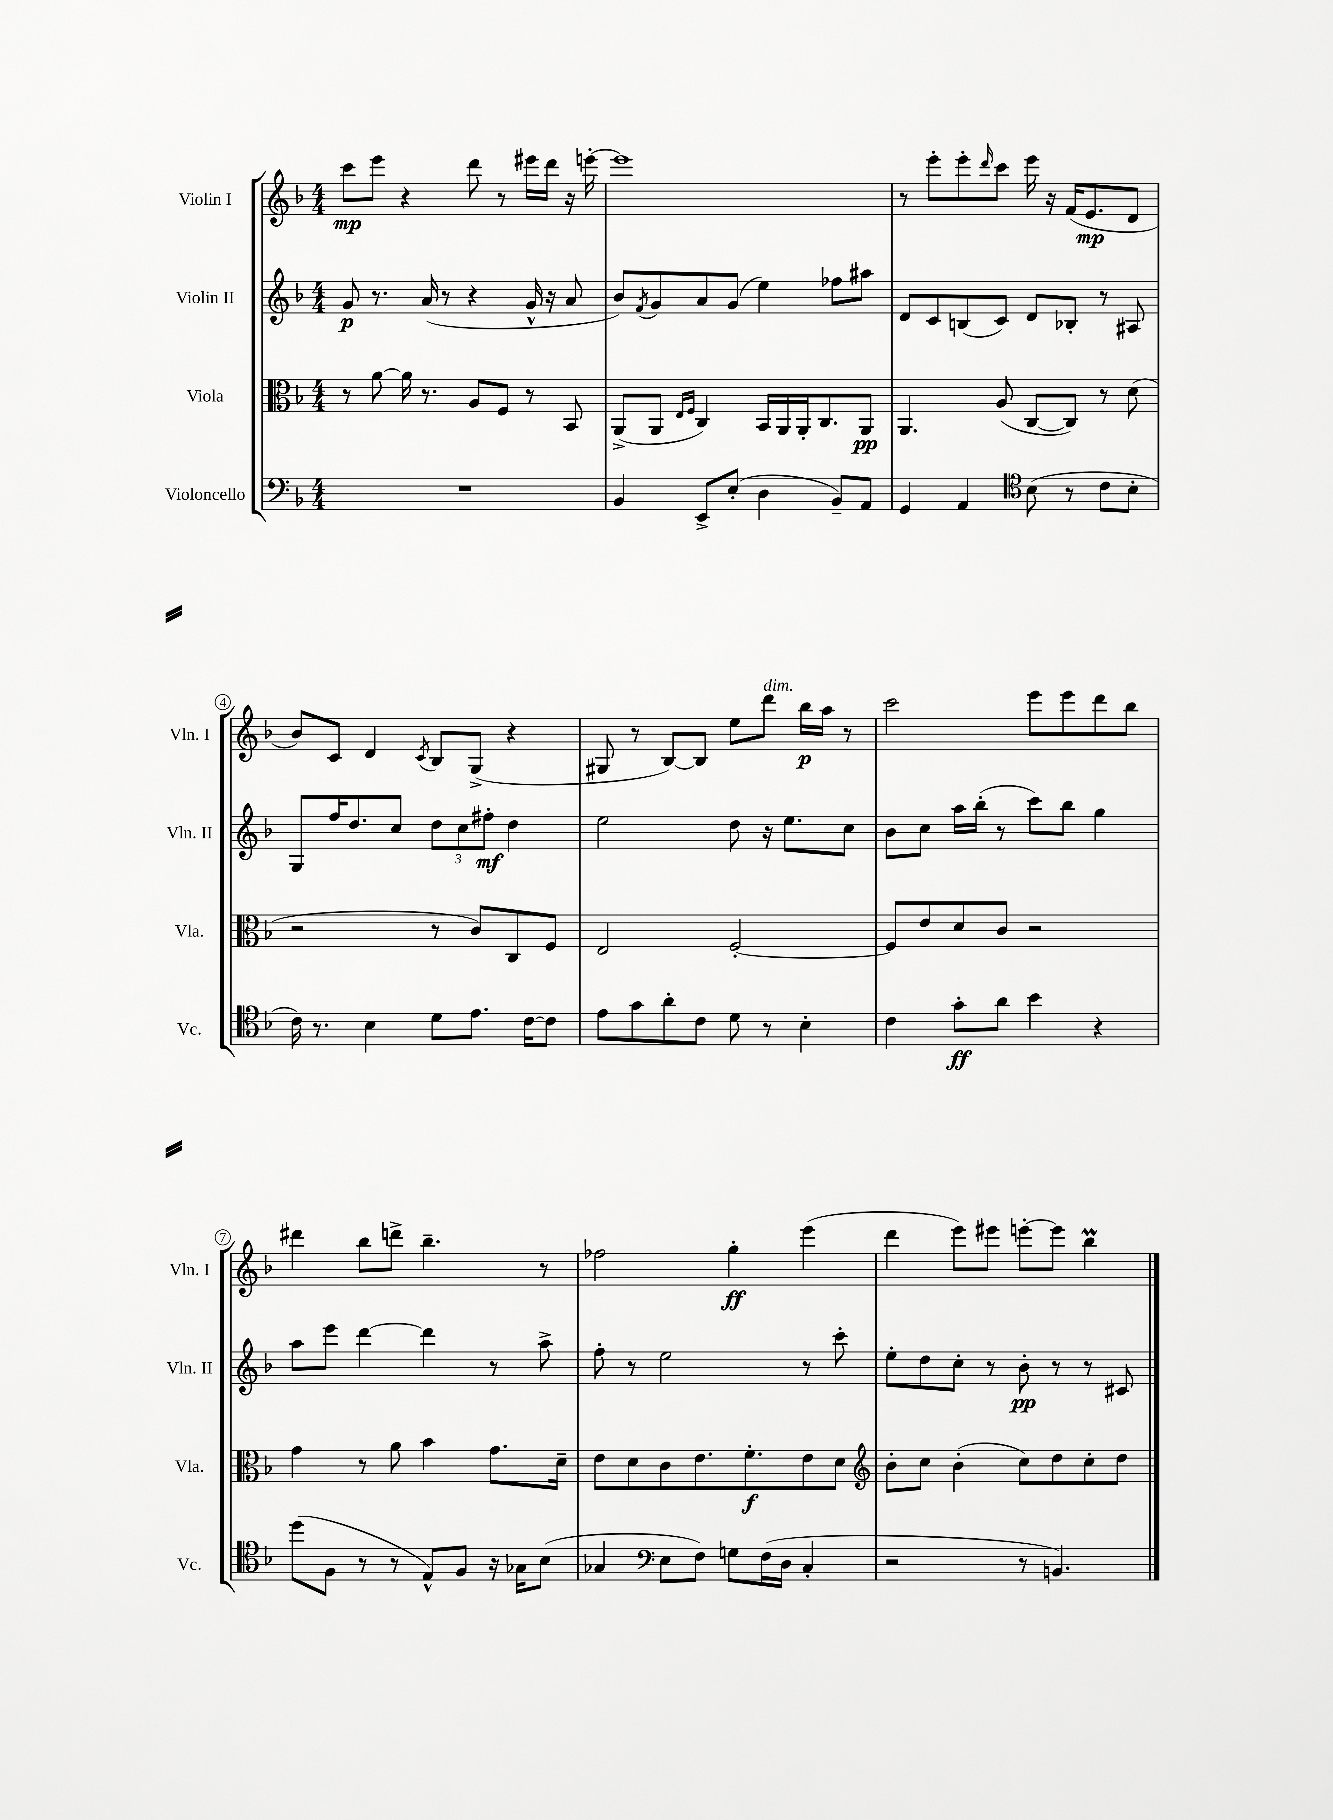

**kern	**dynam	**kern	**dynam	**kern	**dynam	**kern	**dynam
*part4	*part4	*part3	*part3	*part2	*part2	*part1	*part1
*staff4	*staff4	*staff3	*staff3	*staff2	*staff2	*staff1	*staff1
*I"Violoncello	*	*I"Viola	*	*I"Violin II	*	*I"Violin I	*
*I'Vc.	*	*I'Vla.	*	*I'Vln. II	*	*I'Vln. I	*
*clefF4	*	*clefC3	*	*clefG2	*	*clefG2	*
*k[b-]	*	*k[b-]	*	*k[b-]	*	*k[b-]	*
*M4/4	*	*M4/4	*	*M4/4	*	*M4/4	*
=1	=1	=1	=1	=1	=1	=1	=1
1r	.	8r	.	8g/	p	8ccc\L	mp
.	.	[8a\	.	8.r	.	8eee\J	.
.	.	16a\]	.	.	.	4r	.
.	.	8.r	.	(16a/	.	.	.
.	.	.	.	8r	.	.	.
.	.	8A/L	.	4r	.	8ddd\	.
.	.	8F/J	.	.	.	8r	.
.	.	8r	.	16g^^/	.	16eee#X\LL	.
.	.	.	.	16r	.	16ddd\JJ	.
.	.	8BB-/	.	8a/	.	16r	.
.	.	.	.	.	.	[16eeen'\	.
=2	=2	=2	=2	=2	=2	=2	=2
4BB-/	.	(8AA^/L	.	8b-/L)	.	1eee]	.
.	.	.	.	8qf/	.	.	.
.	.	8AA/J	.	8g/	.	.	.
.	.	16qqE/LL	.	.	.	.	.
.	.	16qqF/JJ	.	.	.	.	.
8EE^/L	.	4C/)	.	8a/	.	.	.
(8E'/J	.	.	.	(8g/J	.	.	.
4D\	.	16BB-/LL	.	4ee\)	.	.	.
.	.	16AA/	.	.	.	.	.
.	.	16AA'/J	.	.	.	.	.
.	.	8.C/	.	.	.	.	.
8BB-~/L)	.	.	.	8ff-X\L	.	.	.
8AA/J	.	8AA/J	pp	8aa#X\J	.	.	.
=3	=3	=3	=3	=3	=3	=3	=3
4GG/	.	4.AA/	.	8d/L	.	8r	.
.	.	.	.	8c/	.	8eee'\L	.
4AA/	.	.	.	(8Bn/	.	8eee'\	.
.	.	.	.	.	.	16qqddd/	.
.	.	(8A/	.	8c/J)	.	8ccc\J	.
*clefC4	*	*	*	*	*	*	*
(8B-\	.	[8C/L	.	8d/L	.	16eee\	.
.	.	.	.	.	.	16r	.
8r	.	8C/J])	.	8B-X'/J	.	(16f/KL	.
.	.	.	.	.	.	8.e/	mp
8c\L	.	8r	.	8r	.	.	.
8B-'\J	.	(8d\	.	8A#X/	.	8d/J	.
!!LO:LB:g=z
=4	=4	=4	=4	=4	=4	=4	=4
16c\)	.	2r	.	8G/L	.	8b-/L)	.
8.r	.	.	.	.	.	.	.
.	.	.	.	16ff/K	.	8c/J	.
.	.	.	.	8.dd/	.	.	.
4B-\	.	.	.	.	.	4d/	.
.	.	.	.	8cc/J	.	.	.
.	.	.	.	.	.	8qc/	.
8d\L	.	8r	.	12dd\L	.	8B-/L	.
.	.	.	.	12cc\	.	.	.
8.e\J	.	8c/L)	.	.	.	(8G^/J	.
.	.	.	.	12ff#X'\J	mf	.	.
.	.	8C/	.	4dd\	.	4r	.
[16c\KL	.	.	.	.	.	.	.
8c\J]	.	8F/J	.	.	.	.	.
=5	=5	=5	=5	=5	=5	=5	=5
8e\L	.	2E/	.	2ee\	.	8G#X/	.
8g\	.	.	.	.	.	8r	.
8a'\	.	.	.	.	.	[8B-/L)	.
8c\J	.	.	.	.	.	8B-/J]	.
8d\	.	[2F'/	.	8dd\	.	8ee\L	.
!	!	!	!	!	!	!LO:TX:a:i:t=dim.	!
8r	.	.	.	16r	.	8ddd\J	.
.	.	.	.	8.ee\L	.	.	.
4B-'\	.	.	.	.	.	16bb-\LL	p
.	.	.	.	.	.	16aa\JJ	.
.	.	.	.	8cc\J	.	8r	.
=6	=6	=6	=6	=6	=6	=6	=6
4c\	.	8F/L]	.	8b-\L	.	2ccc\	.
.	.	8e/	.	8cc\J	.	.	.
8g'\L	ff	8d/	.	16aa\LL	.	.	.
.	.	.	.	(16bb-'\JJ	.	.	.
8a\J	.	8c/J	.	8r	.	.	.
4b-\	.	2r	.	8ccc\L)	.	8eee\L	.
.	.	.	.	8bb-\J	.	8eee\	.
4r	.	.	.	4gg\	.	8ddd\	.
.	.	.	.	.	.	8bb-\J	.
!!LO:LB:g=z
=7	=7	=7	=7	=7	=7	=7	=7
(8dd\L	.	4g\	.	8aa\L	.	4ddd#X\	.
8F\J	.	.	.	8eee\J	.	.	.
8r	.	8r	.	[4ddd\	.	8bb-\L	.
8r	.	8a\	.	.	.	8dddn^\J	.
8E^^/L)	.	4b-\	.	4ddd\]	.	4.bb-~\	.
8F/J	.	.	.	.	.	.	.
16r	.	8.g\L	.	8r	.	.	.
16G-X\KL	.	.	.	.	.	.	.
(8B-\J	.	.	.	8aa^\	.	8r	.
.	.	16d~\Jk	.	.	.	.	.
=8	=8	=8	=8	=8	=8	=8	=8
4G-X/	.	8e\L	.	8ff'\	.	2ff-X\	.
.	.	8d\	.	8r	.	.	.
*clefF4	*	*	*	*	*	*	*
8E\L	.	8c\	.	2ee\	.	.	.
8F\J)	.	8.e\	.	.	.	.	.
8Gn\L	.	.	.	.	.	4gg'\	ff
.	.	8.f'\	f	.	.	.	.
(16F\L	.	.	.	.	.	.	.
16D\JJ	.	.	.	.	.	.	.
4C'/	.	8e\	.	8r	.	(4eee\	.
.	.	8d\J	.	8ccc'\	.	.	.
=9	=9	=9	=9	=9	=9	=9	=9
*	*	*clefG2	*	*	*	*	*
2r	.	8b-'\L	.	8ee'\L	.	4ddd\	.
.	.	8cc\J	.	8dd\	.	.	.
.	.	(4b-'\	.	8cc'\J	.	8eee\L)	.
.	.	.	.	8r	.	8eee#X\J	.
8r	.	8cc\L)	.	8b-'\	pp	[8eeen'\L	.
4.BBn/)	.	8dd\	.	8r	.	8eee\J]	.
.	.	8cc'\	.	8r	.	4bb-M\	.
.	.	8dd\J	.	8c#X/	.	.	.
==	==	==	==	==	==	==	==
*-	*-	*-	*-	*-	*-	*-	*-
